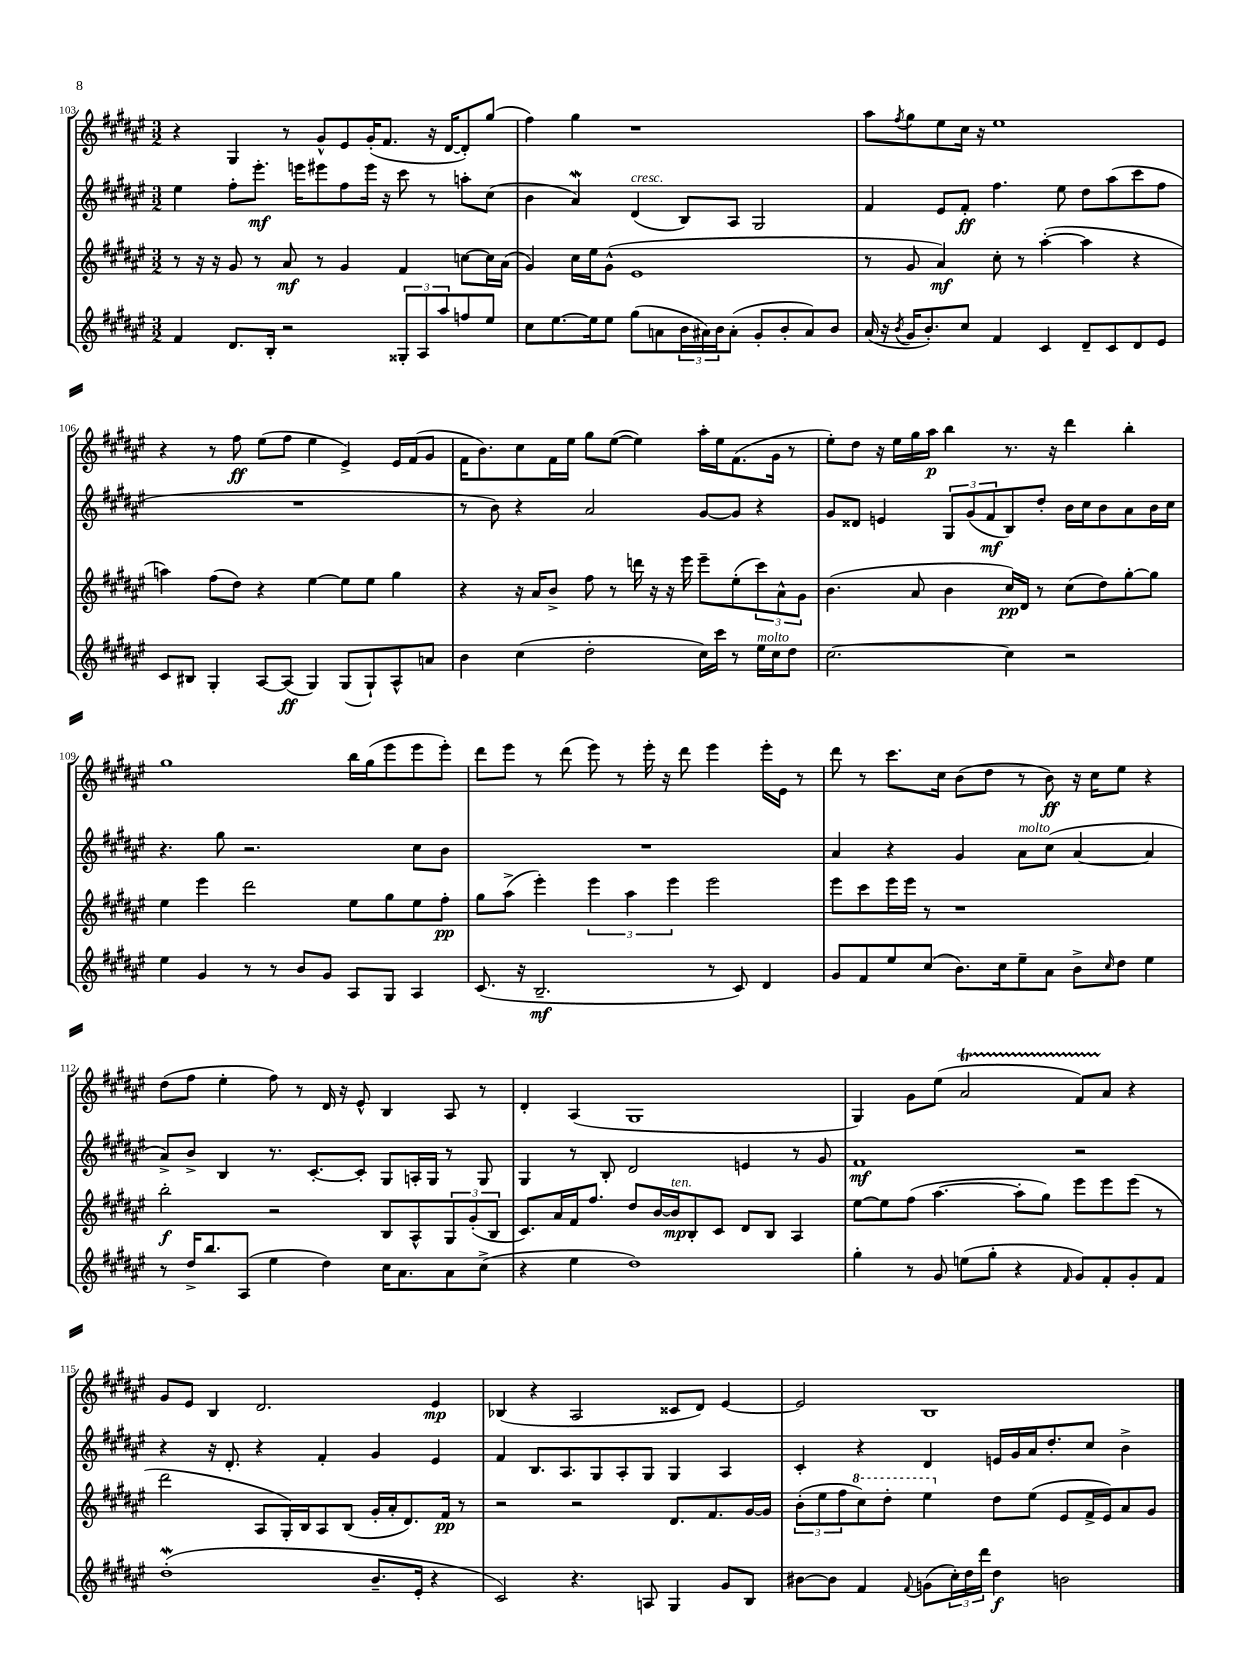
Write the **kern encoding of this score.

**kern	**kern	**kern	**kern
*staff4	*staff3	*staff2	*staff1
*clefG2	*clefG2	*clefG2	*clefG2
*k[f#c#g#d#a#e#]	*k[f#c#g#d#a#e#]	*k[f#c#g#d#a#e#]	*k[f#c#g#d#a#e#]
*M3/2	*M3/2	*M3/2	*M3/2
4f#	8r	4ee#	4r
.	16r	.	.
.	16r	.	.
8.d#	8g#	8ff#'	4G#
.	8r	8.eee#'	.
16B'	.	.	.
2r	8a#	.	8r
.	.	16eee	.
.	8r	8eee#	8g#^^
.	4g#	8ff#	8e#
.	.	16eee#	(16g#'
.	.	16r	8.f#
12G##'	4f#	8ccc#	.
12A#	.	.	.
.	.	8r	16r
12aa#	.	.	.
.	.	.	[16d#
8ff	[8cc	8aa'	8d#'])
8ee#	16cc]	(8cc#	(8gg#
.	(16a#	.	.
=	=	=	=
8cc#	4g#)	4b	4ff#)
[8.ee#	.	.	.
.	16cc#	4a#)	4gg#
16ee#]	16ee#	.	.
8ee#	(8g#^^	.	.
(8gg#	1e#	(4d#	1r
8a	.	.	.
24b	.	8B)	.
24a#)	.	.	.
24b	.	.	.
(8a#'	.	8A#	.
8g#'	.	2G#	.
8b'	.	.	.
8a#)	.	.	.
8b	.	.	.
=	=	=	=
(16a#	8r	4f#	8aa#
16r	.	.	.
8qb	.	.	8qff#
16g#	8g#	.	8gg#
8.b')	.	.	.
.	4a#)	8e#	8ee#
8cc#	.	8f#'	16cc#
.	.	.	16r
4f#	8cc#'	4.ff#	1ee#
.	8r	.	.
4c#	([4aa#'	.	.
.	.	8ee#	.
8d#~	4aa#]	8dd#	.
8c#	.	(8aa#	.
8d#	4r	8ccc#	.
8e#	.	8ff#	.
=	=	=	=
8c#	4aa)	1.r	4r
8B#	.	.	.
4G#'	(8ff#	.	8r
.	8dd#)	.	8ff#
[8A#	4r	.	(8ee#
(8A#]	.	.	8ff#
4G#)	[4ee#	.	4ee#
(8G#	8ee#]	.	4e#^)
8G#`)	8ee#	.	.
8A#^^	4gg#	.	16e#
.	.	.	(16f#
8a	.	.	8g#
=	=	=	=
4b	4r	8r	16f#
.	.	.	8.b)
.	.	8b)	.
(4cc#	16r	4r	8cc#
.	16a#	.	.
.	8b^	.	16f#
.	.	.	16ee#
2dd#'	8ff#	2a#	8gg#
.	8r	.	([8ee#
.	16ddd	.	4ee#])
.	16r	.	.
.	16r	.	.
.	16eee#	.	.
16cc#)	8eee#~	[8g#	16aa#'
16ccc#	.	.	16ee#
8r	(8ee#'	8g#]	(8.f#
16ee#	12ccc#)	4r	.
16cc#	.	.	16g#
.	12a#^^	.	.
8dd#	.	.	8r
.	12g#	.	.
=	=	=	=
[2.cc#	(4.b	8g#	8ee#')
.	.	8d##	8dd#
.	.	4e	16r
.	.	.	16ee#
.	8a#	.	16gg#
.	.	.	16aa#
.	4b	12G#	4bb
.	.	(12g#	.
.	.	12f#	.
4cc#]	16cc#)	8B)	8.r
.	16d#	.	.
.	8r	8dd#'	.
.	.	.	16r
2r	(8cc#	16b	4ddd#
.	.	16cc#	.
.	8dd#)	8b	.
.	[8gg#'	8a#	4bb'
.	8gg#]	16b	.
.	.	16cc#	.
=	=	=	=
4ee#	4ee#	4.r	1gg#
4g#	4eee#	.	.
.	.	8gg#	.
8r	2ddd#	2.r	.
8r	.	.	.
8b	.	.	.
8g#	.	.	.
8A#	8ee#	.	16bb
.	.	.	(16gg#
8G#	8gg#	.	8eee#
4A#	8ee#	8cc#	8eee#
.	8ff#'	8b	8eee#')
=	=	=	=
(8.c#	8gg#	1.r	8ddd#
.	(8aa#^	.	8eee#
16r	.	.	.
2.B~	4eee#')	.	8r
.	.	.	(8ddd#
.	6eee#	.	8eee#)
.	.	.	8r
.	6aa#	.	.
.	.	.	16eee#'
.	.	.	16r
.	6eee#	.	.
.	.	.	8ddd#
8r	2eee#	.	4eee#
8c#)	.	.	.
4d#	.	.	16eee#'
.	.	.	16e#
.	.	.	8r
=	=	=	=
8g#	8eee#	4a#	8ddd#
8f#	8ccc#	.	8r
8ee#	16eee#	4r	8.ccc#
.	16eee#	.	.
(8cc#	8r	.	.
.	.	.	16cc#
8.b)	1r	4g#	(8b
.	.	.	8dd#
16cc#	.	.	.
8ee#~	.	8a#	8r
8a#	.	(8cc#	8b)
8b^	.	[4a#	16r
.	.	.	16cc#
16qqcc#	.	.	.
8dd#	.	.	8ee#
4ee#	.	4a#]	4r
=	=	=	=
8r	2bb'	8a#^)	(8dd#
16dd#^	.	8b^	8ff#
8.bb	.	.	.
.	.	4B	4ee#'
(8A#	.	.	.
4ee#	2r	8.r	8ff#)
.	.	.	8r
.	.	[8.c#'	.
4dd#)	.	.	16d#
.	.	.	16r
.	.	8c#']	8e#^^
16cc#	8B	8G#	4B
8.a#	.	.	.
.	8A#^^	16A'	.
.	.	16G#	.
8a#	12G#	8r	8A#
.	(12g#'	.	.
(8cc#^	.	8G#	8r
.	12B	.	.
=	=	=	=
4r	8.c#)	4G#	4d#'
.	16a#	.	.
4ee#	16f#	8r	(4A#
.	8.ff#	.	.
.	.	8B'	.
1dd#)	8dd#	2d#	1G#
.	[16b	.	.
.	16b]	.	.
.	8B'	.	.
.	8c#	.	.
.	8d#	4e	.
.	8B	.	.
.	4A#	8r	.
.	.	8g#	.
=	=	=	=
4gg#'	[8ee#	1f#	4G#)
.	8ee#]	.	.
8r	(8ff#	.	8g#
8g#	[4.aa#	.	(8ee#
(8ee	.	.	2a#
8gg#'	.	.	.
4r	8aa#']	.	.
.	8gg#)	.	.
16qqf#	.	.	.
8g#)	8eee#	2r	8f#)
8f#'	8eee#	.	8a#
8g#'	(8eee#	.	4r
8f#	8r	.	.
=	=	=	=
(1dd#'	2ddd#	4r	8g#
.	.	.	8e#
.	.	16r	4B
.	.	8.d#'	.
.	8A#	4r	2.d#
.	16G#')	.	.
.	16B	.	.
.	8A#	4f#'	.
.	(8B	.	.
8.b~	16g#'	4g#	.
.	16a#'	.	.
.	8.d#)	.	.
16e#'	.	.	.
4r	.	4e#	4e#
.	16f#	.	.
.	8r	.	.
=	=	=	=
2c#)	2r	4f#	(4B-
.	.	8.B	4r
.	.	8.A#	.
4.r	2r	.	2A#
.	.	8G#	.
.	.	8A#'	.
8A	.	8G#	.
4G#	8.d#	4G#	8c##
.	.	.	8d#)
.	8.f#	.	.
8g#	.	4A#	[4e#
8B	[16g#	.	.
.	16g#]	.	.
=	=	=	=
[8b#	(12b'	4c#'	2e#]
.	12ee#	.	.
8b#]	.	.	.
.	12ff#	.	.
4f#	8ccc#)	4r	.
.	8ddd#'	.	.
8qqf#	.	.	.
(8g	4eee#	4d#	1B
24cc#')	.	.	.
24dd#	.	.	.
24ddd#	.	.	.
4dd#	8dd#	16e	.
.	.	16g#	.
.	(8ee#	16a#	.
.	.	8.dd#'	.
2b	8e#	.	.
.	16f#^	8cc#	.
.	16e#)	.	.
.	8a#	4b^	.
.	8g#	.	.
==	==	==	==
*-	*-	*-	*-
